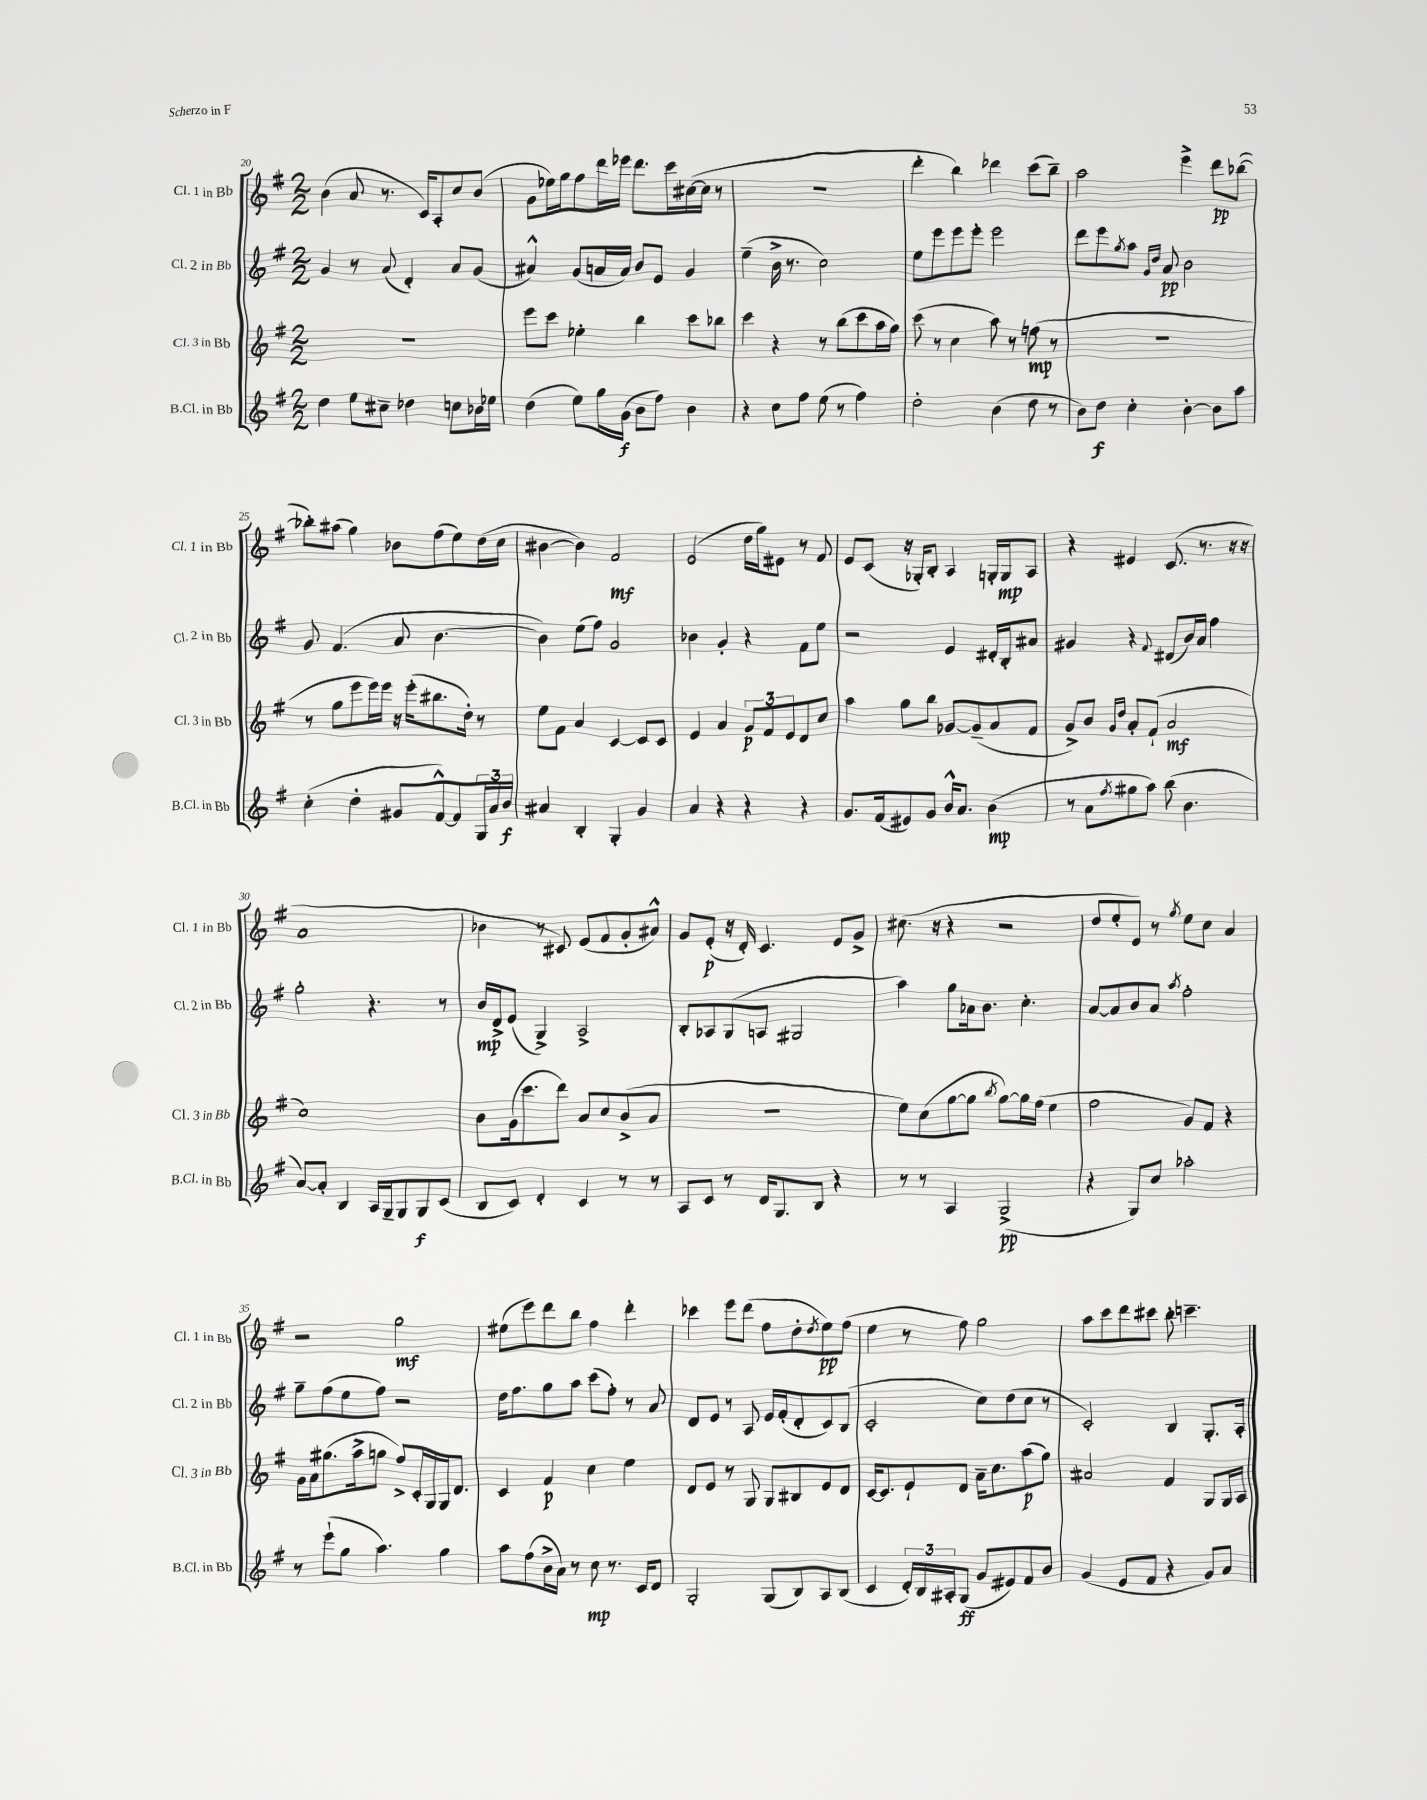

**kern	**kern	**kern	**kern
*staff4	*staff3	*staff2	*staff1
*clefG2	*clefG2	*clefG2	*clefG2
*k[f#]	*k[f#]	*k[f#]	*k[f#]
*M2/2	*M2/2	*M2/2	*M2/2
4dd	1r	4g	(4b
8ee	.	8r	8a
8cc#~	.	(8a	8.r
4dd-	.	4d')	.
.	.	.	16c)
.	.	.	8A'
8cc	.	8a	8cc
16b-	.	(8g	(8b
16ee-	.	.	.
=	=	=	=
(4dd	8eee	4a#^^)	8g
.	8ccc	.	16ee-)
.	.	.	16gg
8ee)	4ee-'	(8g	8ff#
16gg	.	16a	16ddd
(16g	.	16a)	16eee-
8b	4bb	8b	8.ddd
8ff#)	.	8e	.
.	.	.	16ccc
4b	8ccc	4g	([16cc#
.	.	.	16cc#]
.	8bb-	.	8r
=	=	=	=
4r	4ccc	(4ee~	1r
8cc	4r	16b^	.
.	.	8.r	.
8ff#	.	.	.
(8ee	8r	2cc)	.
8r	(8bb	.	.
4ff#)	8ccc	.	.
.	16aa	.	.
.	16gg)	.	.
=	=	=	=
2dd'	(8ccc	8ee	4ddd'
.	8r	8eee	.
.	4cc	8eee	4bb)
.	.	8eee'	.
(4b	8aa)	2eee	4ddd-
.	8r	.	.
8dd	(8ff	.	(8ccc
8r	8r	.	8bb~)
=	=	=	=
8b)	1r	8ddd	2aa
8dd	.	8eee	.
.	.	8qgg	.
4cc'	.	8aa	.
.	.	16qqg	.
.	.	16qqdd	.
.	.	8a	.
[4b'	.	2b	4eee^
8b]	.	.	8ddd
8aa	.	.	([8bb-
=	=	=	=
(4cc'	8r	8g	8bb-'])
.	8gg	(4.f#	(8aa#
4dd'	8eee	.	4gg)
.	16eee)	.	.
.	16eee	.	.
8g#	16r	8a	8b-
.	(16eee'	.	.
[8f#^^)	8.bb#	[4.b	(8ff#
8f#]	.	.	8ee)
.	16dd')	.	.
24G	8r	.	(16dd
24a	.	.	.
.	.	.	16cc
24b	.	.	.
=	=	=	=
4a#	8ee	4b])	[4b#
.	8f#	.	.
4B'	4a	(8ee	4b#])
.	.	8ff#)	.
4G'	[4c	2g	2f#
4g	8c]	.	.
.	8c	.	.
=	=	=	=
4a	4e	4b-	(2e
4r	4a	4g'	.
4r	12g	4r	16dd
.	.	.	16gg)
.	12f#	.	.
.	.	.	8e#
.	12e	.	.
4r	8d	8f#	8r
.	8cc	8ee	8f#
=	=	=	=
8.g	4aa	2r	8e
.	.	.	(8c
(16f#	.	.	.
8e#)	8gg	.	16r
.	.	.	16G-')
8g	8bb	.	8B'
16b^^	[8g-	4e	4A
8.a	.	.	.
.	(8g-~]	.	.
(4b	8a	16d#'	16G'
.	.	16B'	16G
.	8f#	8a#	8A
=	=	=	=
8r	8g^)	4g#	4r
8a	8b	.	.
.	16qqg	.	.
8qff#	16qqdd	.	.
8gg#	8a'	4r	4e#
8aa)	(8f#`	.	.
.	.	8qqf#	.
(8bb	2a	(8d#	(8.c
4.b	.	16b)	.
.	.	16a	8.r
.	.	4ff#	.
.	.	.	16r
.	.	.	16r
=	=	=	=
[8a)	1cc)	2gg'	1a
8a']	.	.	.
4B	.	.	.
16A	.	4.r	.
16G~	.	.	.
8G	.	.	.
8G	.	.	.
(8c	.	8r	.
=	=	=	=
8B	8b	16b	4b-
.	.	16d^	.
8c)	(16g	(8e	.
.	8.ccc	.	.
4d'	.	4G^)	8r
.	8ddd)	.	8c#)
4c	8a	2A^	(8e
.	8cc	.	8f#
8r	(8b^	.	8g'
8r	8a	.	8a#^^)
=	=	=	=
8A	1r	8B'	8g
8c	.	8A-	(8e'
8r	.	(8G	16r
.	.	.	16d')
16d	.	8A	4.c
8.G	.	.	.
.	.	2G#	.
8B	.	.	.
4r	.	.	8e
.	.	.	8g^
=	=	=	=
8r	8ee)	4aa)	(8.cc#
8r	(8cc	.	.
.	.	.	16r
4A	[8gg	8gg	4r
.	8gg]	16a-	.
.	.	8.b	.
.	8qbb	.	.
(2G^	[8gg)	.	2r
.	16gg]	4.cc'	.
.	(16ff#	.	.
.	4ee	.	.
=	=	=	=
4r	2ff#	[8a	8dd
.	.	8a]	8ee'
8G)	.	8b	8e)
8cc	.	8a	8r
.	.	8qaa	8qgg
2aa-'	8g)	2ff#'	8ee
.	8f#	.	8cc
.	4r	.	4a
=	=	=	=
8r	16g	8gg~	2r
.	16a	.	.
(8eee`	(8.gg#	(8ff#	.
8gg	.	8ee	.
.	16aa^	.	.
4.aa)	8gg	8ff#)	.
.	8ff#^)	2r	2gg
.	16c'	.	.
.	16G	.	.
4gg	16G	.	.
.	8.d	.	.
=	=	=	=
8aa	4c	16dd	(8ee#
.	.	8.ff#	.
(8ff#	.	.	8eee)
16b^	4f#	8gg	8ddd
16a)	.	.	.
8r	.	8aa	8bb
8cc	4cc	(8ccc	4ff#
8.r	.	8ff#')	.
.	4ee	8r	4ddd'
16c	.	.	.
8d	.	8a	.
=	=	=	=
2G'	8d	8d	4ccc-
.	8e	8e	.
.	8r	8r	8eee
.	8G	8A	(8ddd
(8G	8G	16e	8ff#
.	.	(16f#'	.
8B)	8B#	8d'	8dd'
.	.	.	8qdd
8A	8e	8c)	8ee)
(8B	8d	(8B	(8ff#
=	=	=	=
4c	[16c	2c'	4ee
.	8.c]	.	.
24d')	8e`	.	8r
24B	.	.	.
24A#'	.	.	.
(8G	8d	.	8ff#)
8g	16a~	8cc)	2gg
.	8.cc	.	.
8e#)	.	(8dd	.
8f#	(8aa	8cc	.
8b	8gg)	8r	.
=	=	=	=
(4g	2a#	2c')	8aa
.	.	.	8ccc
8e	.	.	8ddd
8f#	.	.	8ccc#
4r	4f#	4B	8bb'
.	.	.	4.ccc~
8g)	8G	8.G'	.
8a	16G	.	.
.	16A	16A'	.
==	==	==	==
*-	*-	*-	*-
